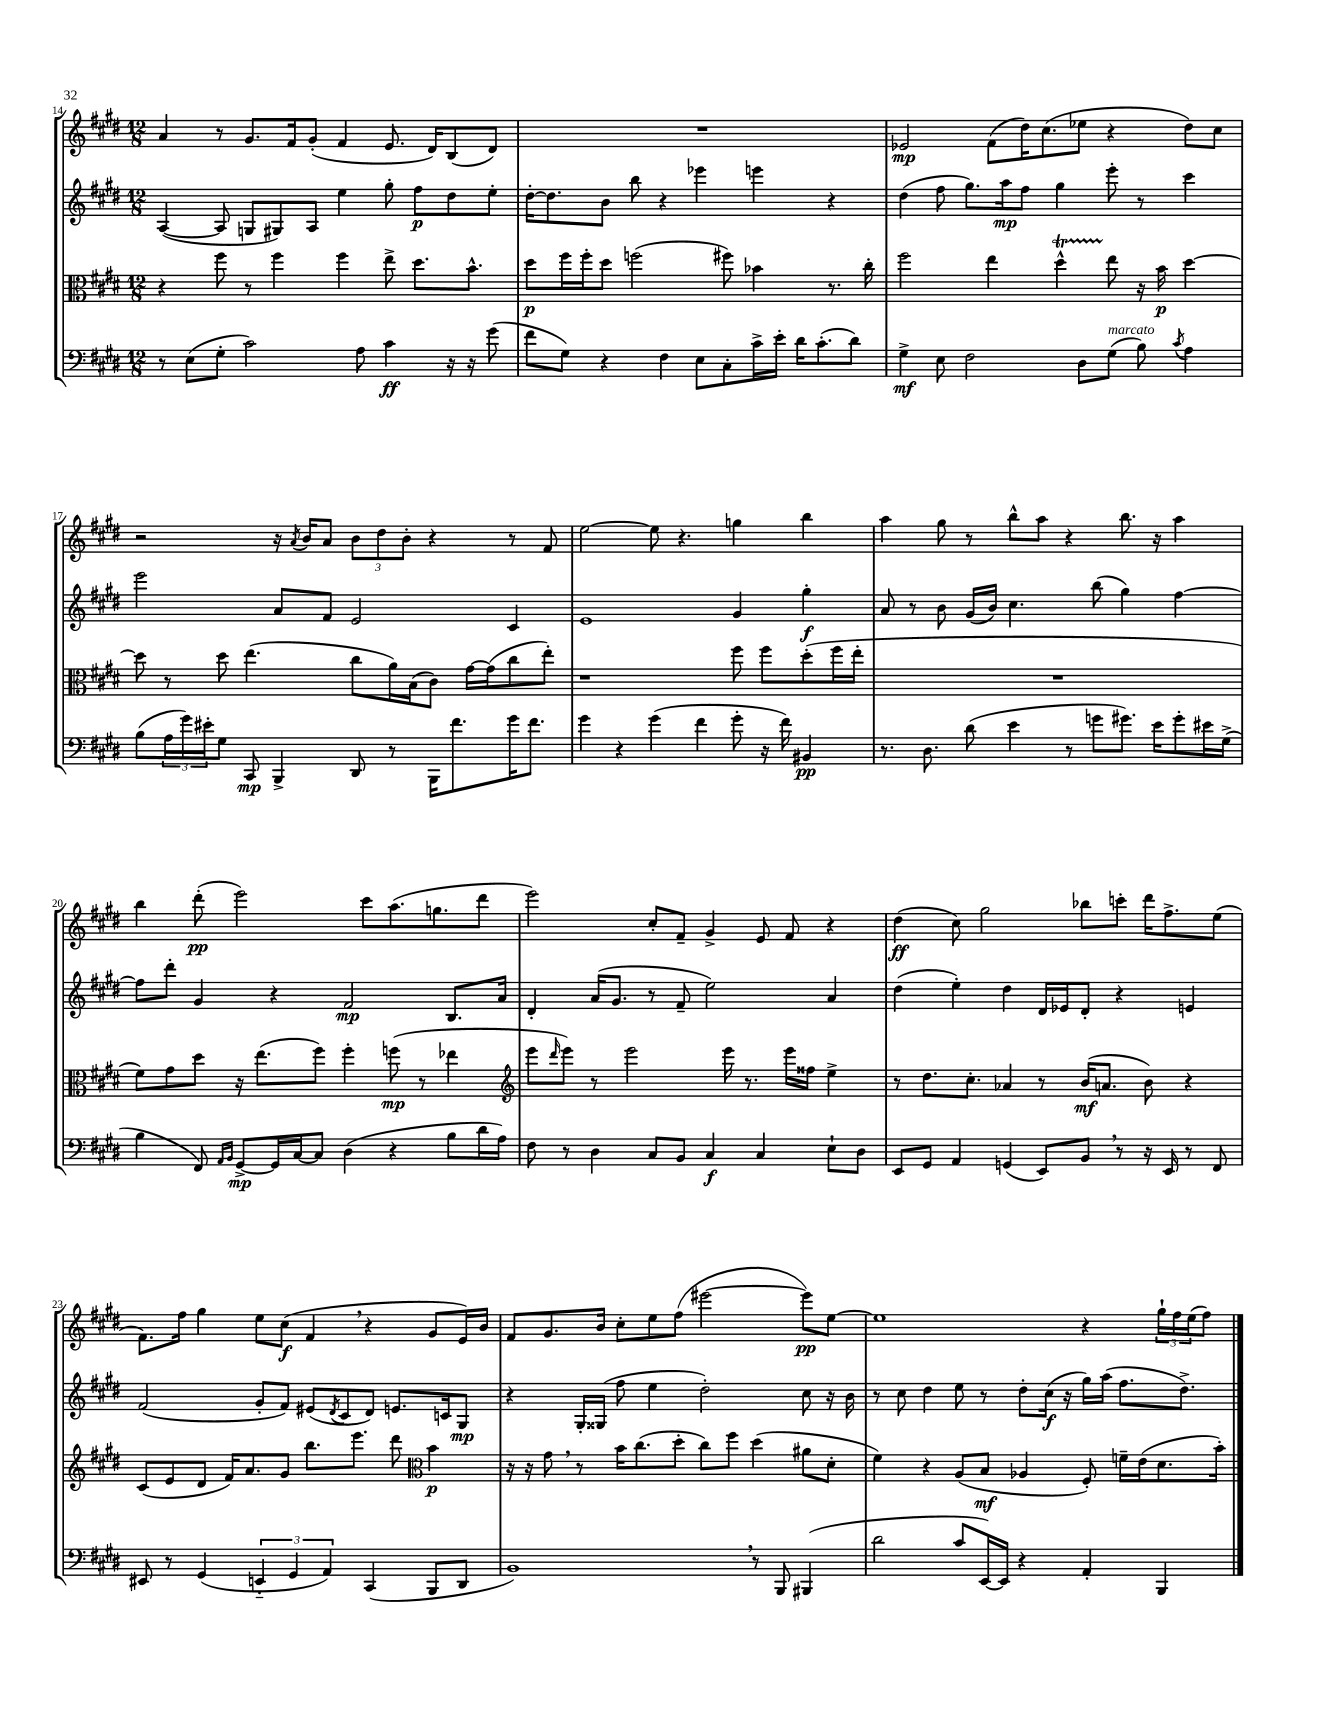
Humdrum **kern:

**kern	**kern	**kern	**kern
*staff4	*staff3	*staff2	*staff1
*clefF4	*clefC3	*clefG2	*clefG2
*k[f#c#g#d#]	*k[f#c#g#d#]	*k[f#c#g#d#]	*k[f#c#g#d#]
*M12/8	*M12/8	*M12/8	*M12/8
8r	4r	([4A/	4a/
(8E\L	.	.	.
8G#'\J	8ff#\	8A/]	8r
2c#\)	8r	8G/L	8.g#/L
.	4ff#\	8G#/)	.
.	.	.	16f#/k
.	.	8A/J	(8g#'/J
.	4ff#\	4ee\	4f#/
8A\	.	.	.
4c#\	8ee^\	8gg#'\	8.e/
.	8.dd#\L	8ff#\L	.
.	.	.	16d#/LK)
16r	.	8dd#\	(8B/
16r	8.b^^\J	.	.
(8g#\	.	8ee'\J	8d#/J)
=	=	=	=
8f#\L	8dd#\L	[16dd#'\LK	1.r
.	.	8.dd#\]	.
8G#\J)	16ff#\L	.	.
.	16ff#'\J	.	.
4r	8dd#\J	8b\J	.
.	(2ff\	8bb\	.
4F#\	.	4r	.
8E\L	.	4eee-\	.
8C#'\	8ff#\)	.	.
16c#^\L	4b-\	4eee\	.
16e'\JJ	.	.	.
16d#\LK	.	.	.
(8.c#'\	.	.	.
.	8.r	4r	.
8d#\J)	.	.	.
.	16cc#'\	.	.
=	=	=	=
4G#^\	2ff#\	(4dd#\	2e-/
8E\	.	8ff#\	.
2F#\	.	8.gg#\L)	.
.	4ee\	.	(8f#\L
.	.	16aa\k	.
.	.	8ff#\J	16dd#\K)
.	.	.	(8.cc#\
.	4dd#^^\	4gg#\	.
8D#\L	.	.	8ee-\J
(8G#\J	8ee\	8eee'\	4r
8B\)	16r	8r	.
.	16b\	.	.
8qc#/	.	.	.
4A\	[4dd#\	4ccc#\	8dd#\L)
.	.	.	8cc#\J
=	=	=	=
(8B\L	8dd#\]	2eee\	2r
24A\L	8r	.	.
24g#\)	.	.	.
24e#'\J	.	.	.
8G#\J	8dd#\	.	.
8CC#/	(4.ee\	.	.
4BBB^/	.	8a/L	16r
.	.	.	8qa/
.	.	.	16b/LK
.	.	8f#/J	8a/J
8DD#/	8cc#\L	2e/	12b\L
.	.	.	12dd#\
8r	16a\L)	.	.
.	.	.	12b'\J
.	(16B\J	.	.
16BBB\LK	8c#\J)	.	4r
8.f#\	.	.	.
.	[16g#\LL	.	.
.	(16g#\]J	.	.
16g#\K	8cc#\	4c#/	8r
8.f#\J	.	.	.
.	8ee'\J)	.	8f#/
=	=	=	=
4g#\	1r	1e	[2ee\
4r	.	.	.
(4g#\	.	.	8ee\]
.	.	.	4.r
4f#\	.	.	.
8g#'\	8ff#\	4g#/	4gg\
16r	8ff#\L	.	.
16f#\)	.	.	.
4BB#/	(8dd#'\	4gg#'\	4bb\
.	16ff#\L	.	.
.	16ee'\JJ	.	.
=	=	=	=
8.r	1.r	8a/	4aa\
.	.	8r	.
8.D#\	.	.	.
.	.	8b\	8gg#\
(8d#\	.	(16g#/LL	8r
.	.	16b/JJ)	.
4e\	.	4.cc#\	8bb^^\L
.	.	.	8aa\J
8r	.	.	4r
8g\L	.	(8bb\	.
8.g#\J)	.	4gg#\)	8.bb\
16e\LK	.	.	16r
8g#'\	.	[4ff#\	4aa\
16e#\L	.	.	.
(16G#^\JJ	.	.	.
=	=	=	=
4B\	8f#\L)	8ff#\]L	4bb\
.	8g#\	8ddd#'\J	.
8FF#/)	8dd#\J	4g#/	(8ddd#'\
16qqAA/LL	.	.	.
16qqBB/JJ	.	.	.
[8GG#^/L	16r	.	2eee\)
.	(8.ee\L	.	.
16GG#/]L	.	4r	.
[16C#/J	.	.	.
8C#/]J	8ff#\J)	.	.
(4D#\	4ff#'\	2f#/	.
.	.	.	8ccc#\L
4r	(8ff\	.	(8.aa\
.	8r	.	.
.	.	.	8.gg\
8B\L	4ee-\	8.B/L	.
16d#\L	.	.	8ddd#\J
16A\JJ)	.	16a/Jk	.
=	=	=	=
*	*clefG2	*	*
8F#\	8eee\L	4d#'/	2eee\)
.	16qqddd#/	.	.
8r	8eee\J)	.	.
4D#\	8r	(16a/LK	.
.	.	8.g#/J	.
.	2eee\	.	.
8C#/L	.	8r	8cc#'/L
8BB/J	.	8f#~/	8f#~/J
4C#/	.	2ee\)	4g#^/
.	16eee\	.	.
.	8.r	.	.
4C#/	.	.	8e/
.	16eee\LL	.	8f#/
.	16ff##\JJ	.	.
8E`\L	4ee^\	4a/	4r
8D#\J	.	.	.
=	=	=	=
8EE/L	8r	(4dd#\	(4dd#\
8GG#/J	8.dd#\L	.	.
4AA/	.	4ee'\)	8cc#\)
.	8.cc#'\J	.	.
.	.	.	2gg#\
(4GG/	4a-/	4dd#\	.
8EE/L)	8r	16d#/LL	.
.	.	16e-/J	.
8BB/J	(16b/LK	8d#'/J	8bb-\L
.	8.a/J	.	.
8r	.	4r	8ccc'\J
16r	8b\)	.	16ddd#\LK
16EE/	.	.	8.ff#^\
8r	4r	4e/	.
8FF#/	.	.	(8ee\J
=	=	=	=
8EE#/	(8c#/L	(2f#/	8.f#\L)
8r	8e/	.	.
.	.	.	16ff#\Jk
(4GG#/	8d#/J	.	4gg#\
.	16f#/LK)	.	.
.	8.a/	.	.
6EE'~/	.	8g#'/L	8ee\L
.	8g#/J	8f#/J)	(8cc#\J
6GG#/	.	.	.
.	8.bb\L	(8e#/L	4f#/
6AA/)	.	.	.
.	.	8qd#/	.
.	.	8c#/	.
.	8.eee\J	.	.
(4CC#/	.	8d#/J)	4r
.	8ddd#\	8.e/L	.
*	*clefC3	*	*
8BBB/L	4b\	.	8g#/L
.	.	16c/k	.
8DD#/J	.	8G#/J	16e/L)
.	.	.	16b/JJ
=	=	=	=
1BB)	16r	4r	8f#/L
.	16r	.	.
.	8g#\	.	8.g#/
.	8r	16G#'/LL	.
.	.	(16G##/JJ	16b/Jk
.	16b\LK	8ff#\	8cc#'\L
.	(8.cc#\	.	.
.	.	4ee\	8ee\
.	8dd#'\J	.	(8ff#\J
.	8cc#\L)	2dd#'\)	[2eee#\
.	8ff#\J	.	.
8r	(4dd#\	.	.
8BBB/	.	.	.
(4BBB#/	8a#\L	8cc#\	8eee#\]L)
.	8d#'\J	16r	[8ee\J
.	.	16b\	.
=	=	=	=
2d#\	4f#\)	8r	1ee]
.	.	8cc#\	.
.	4r	4dd#\	.
8c#/L	(8A/L	8ee\	.
[16EE/L)	8B/J	8r	.
16EE/]JJ	.	.	.
4r	4A-/	8dd#'\L	.
.	.	(16cc#\Jk	.
.	.	16r	.
4AA'/	8F#'/)	16gg#\LL)	4r
.	.	(16aa\JJ	.
.	16f~\LL	8.ff#\L	.
.	(16e\J	.	.
4BBB/	8.d#\	.	24gg#`\LL
.	.	.	24ff#\
.	.	8.dd#^\J)	.
.	.	.	(24ee\J
.	.	.	8ff#\J)
.	16b'\Jk)	.	.
==	==	==	==
*-	*-	*-	*-
